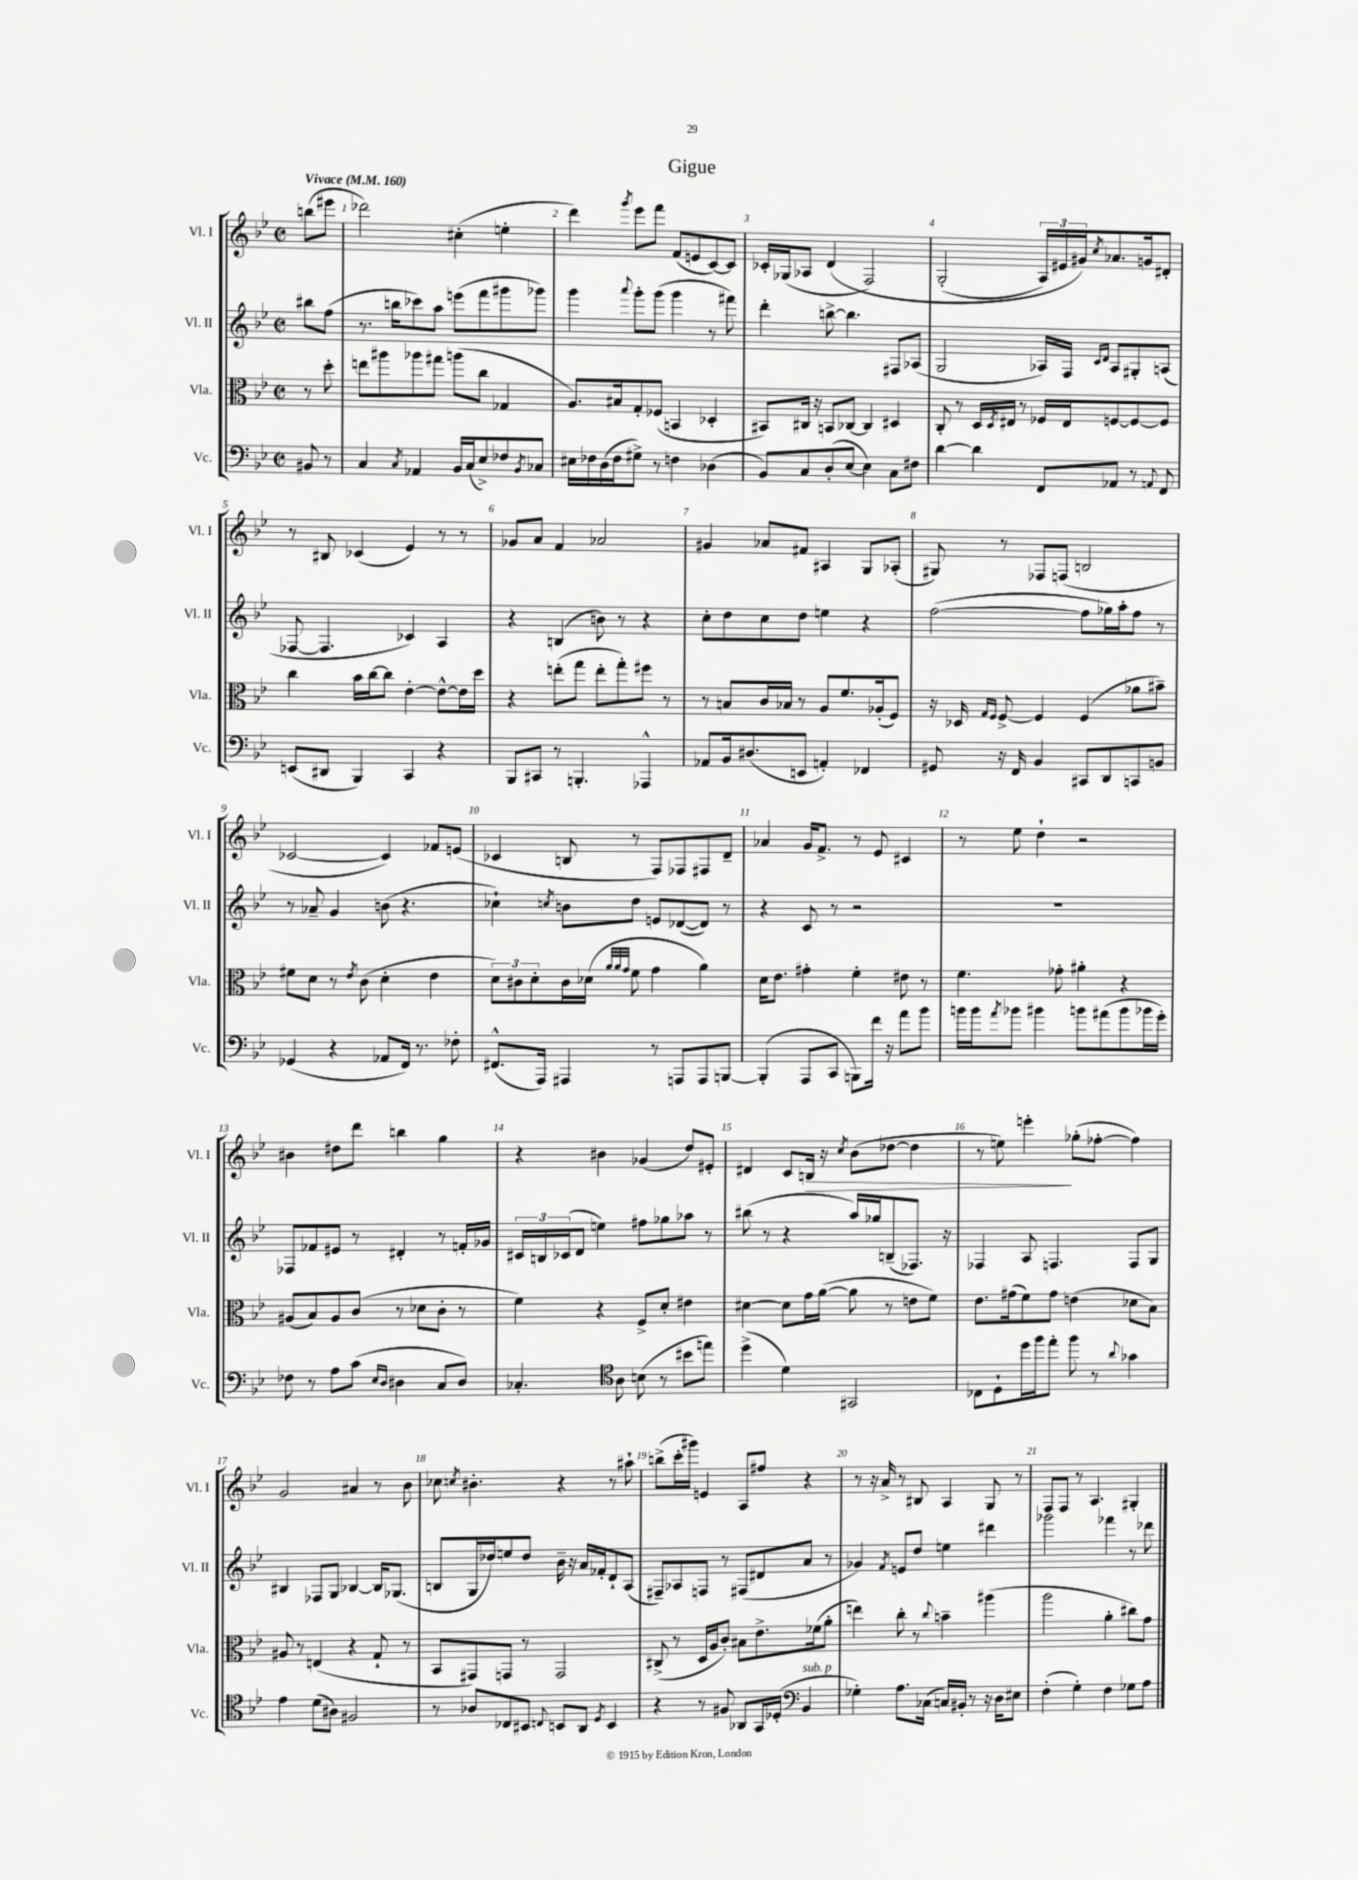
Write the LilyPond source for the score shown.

\header { title = "Gigue" }
<<
\new StaffGroup <<
\new Staff = "s0" \with { instrumentName = "Vl. I" shortInstrumentName = "Vl. I" } {
    \clef treble \key bes \major \defaultTimeSignature \time 2/2 \partial 4 \tempo "Vivace" 4 = 160
    b''8( eis'''8 |
    des'''2) cis''4-.( e''4-. |
    d'''4) \acciaccatura { g'''8 } ees'''8 f'''8 f'8( e'8 c'8~) c'8 |
    ces'16-. ges16( aes8 d'4\( f2) |
    g2-.( \tuplet 3/2 { a16) eis'16 gis'16\) } \acciaccatura { c''8 } aes'8. g'16 dis'8-. |
    r8 bis8 ces'4( ees'4) r8 r8 |
    ges'8 a'8 f'4 aes'2 |
    gis'4 aes'8 fis'8 ais4 g8 aes8-.( |
    gis8) r8 fes8 f8( b2 |
    ces'2~ ces'4) fes'8 e'8( |
    ces'4 b8 r8 f8) fes8 fis8 d'8-- |
    aes'4 g'16 f'8.-> r8 ees'8 cis'4 |
    r8 ees''8 d''4-! r2 |
    bis'4 dis''8 d'''8 b''4 g''4 |
    r4 bis'4 ges'4( d''8) eis'8-. |
    dis'4 c'8 b16\> r16 \acciaccatura { c''8 } bes'8( des''8~ des''4 |
    r8 e''8) e'''4-.\! ges''8-.( fes''8~-. fes''4) |
    g'2 ais'4 r8 bes'8 |
    ces''8 \acciaccatura { c''8 } bis'4.-. r4 r8 ais''8-! |
    b''8->( c'''16-. gis'''16) e'4 a8 fis''8 r4 |
    r8 r16 a'16-> r8 bis8 a4 g8 r8 |
    f8 f8 r8 a4. gis4-. \bar "|." |
}
\new Staff = "s1" \with { instrumentName = "Vl. II" shortInstrumentName = "Vl. II" } {
    \clef treble \key bes \major \defaultTimeSignature \time 2/2 \partial 4
    bis''8 f''8( |
    r8. b''16 ces'''8) a''8 e'''8( f'''8 gis'''8 ges'''8) |
    g'''4 \appoggiatura { a'''8 } g'''8-. g'''8( g'''4 r8 fis'''8) |
    d'''4-. b''8~-> b''4. fis8 aes8( |
    g2 aes16) f16 \grace { c'16 d'16 } aes8 gis8-. a8( |
    fes8~ fes4. ces'4) a4 |
    r4 b4( b'8) r8 r4 |
    c''8-. d''8 c''8 d''8 e''4 r4 |
    f''2~( f''8 ges''16) a''16-. f''8 r8 |
    r8 aes'8-- g'4 b'8( r4. |
    ces''4-!) \acciaccatura { c''8 } b'8 d''8 e'8 des'8~( des'8) r8 |
    r4 c'8 r8 r2 |
    R1 |
    fes8 fes'8 eis'8 r8 dis'4-. r8 f'16-. ges'16 |
    \tuplet 3/2 { cis'16 b16 ces'16( } d'8 e''4) fis''8 ges''8 aes''8 r8 |
    bis''8( r8 r4 a''16) ges''16 b8--( fes8.) r16 |
    fes4 a8 f4. f8 g8 |
    bis4 fes8 g8 bes4~ bes16 ges8.( |
    b8 g16 des''16) e''8 des''8 bes'16-- r16 a'16 fes'16-. d'8-! a8( |
    fis8--) aes8 f8 r8 fis8( dis'8 a'8 r8 |
    ges'4) \acciaccatura { f'8 } e'8 d''8 e''4 dis'''4 |
    ges'''2 fes'''4 r8 des'''8 \bar "|." |
}
\new Staff = "s2" \with { instrumentName = "Vla." shortInstrumentName = "Vla." } {
    \clef alto \key bes \major \defaultTimeSignature \time 2/2 \partial 4
    r8 d''8-. |
    e''8 ais''8 aes''8 gis''8 a''8( c''8 ges4 |
    a8.) bis16 g8-. fes8( b,4 des4-. |
    bis,8) cis16 r16 b,8 ces8~ ces4 dis4 |
    c8-. r8 d16 \acciaccatura { d8 } eis16 r8 fes16 eis16 f8~ f8~ f8 |
    c''4 bes'16 c''16~ c''8 ees'4~-. ees'8~-^ ees'16 d''16 |
    r4 e''8-.( g''8 e''8-. g''8-.) fis''8 r8 |
    r8 b8 c'16 bes16 r8 a8 f'8. aes16-.( f8) |
    r16 des16 \grace { g16 f16 } f8~-> f4 f4( aes'8 bis'8--) |
    fis'8 d'8 r8 \acciaccatura { ees'8 } c'8( d'4-. ees'4 |
    \tuplet 3/2 { d'8) cis'8 d'8-. } cis'16 des'16( \grace { a'32 a'32 g'32 } f'8 g'4 a'4) |
    d'16 ees'8. gis'4-. f'4-. eis'8 r8 |
    f'4. ges'8-. ais'4-. r4 |
    ais8( bes8) ais8 c'8( r8 des'8 c'8-. r8 |
    f'4) r4 f8-> d'8-. eis'4 |
    dis'4~ dis'8 g'16 a'16~( a'8 r8 e'8 f'8) |
    ees'8. gis'16( f'8) gis'8 e'4( des'8 bes8) |
    ais8 r8 e4( r4 g8-! r8 |
    bes,8 gis,8) g,8 r8 g,2 |
    cis8->( r8 d16 a16 c'8-.) bis8 ees'8.-> fes'16( a'8-. |
    e''4) c''8-. r8 \appoggiatura { c''8 } b'4-- ais''4( |
    a''2 a'4-. cis''8) g'8 \bar "|." |
}
\new Staff = "s3" \with { instrumentName = "Vc." shortInstrumentName = "Vc." } {
    \clef bass \key bes \major \defaultTimeSignature \time 2/2 \partial 4
    bis,8 r8 |
    c4 \acciaccatura { c8 } aes,4 bes,16 c16( ees8->) fes8 \acciaccatura { bes,8 } ces8 |
    eis16 fes16 d16( fes16 gis8->) r8 f4 des4( |
    bes,8) c8 d8-.( ees8~ ees4) c8 fis8 |
    d'4~ d'4 f,8 aes,8 r8 \appoggiatura { a,8 } f,8 |
    e,8( dis,8 bes,,4) c,4 r4 |
    bes,,8 cis,8 r8 b,,4.-. aes,,4-^ |
    aes,8 bes,16 dis8.( e,8 a,4-.) fes,4 |
    gis,8 r16 f,16 bes,4 cis,8 d,8 c,8 b,8 |
    ges,4( r4 aes,8 f,16) r8. fes8-. |
    fis,8.-^( a,,16) ais,,4 r8 a,,8 a,,8 b,,8~ |
    b,,4-.( a,,8 c,8 b,,8) f'16 r16 a'8 bes'8 |
    b'16 b'16 \acciaccatura { a'8 } bes'8 bis'4 b'8 ais'8( b'8 bes'16 g'16-.) |
    fes8 r8 a8 c'8( \grace { ees16 d16 } dis4 c8 dis8) |
    ces4.-. \clef tenor a8 b8( r8 bis'8 e''8) |
    d''4->( d'4) gis,2 |
    ces8 d8-! d''16 f''16 ees''8-. f''8 r8 \appoggiatura { a'8 } ges'4 |
    ees'4 d'8( ais8) fis2 |
    r8 aes8 ces8 bis,8 \appoggiatura { c8 } b,8 a,8 \acciaccatura { d8 } b,4 |
    r4 r8 fis8 aes,8 g,16 des16-.( \clef bass bes,4^\markup { \italic "sub. p" } |
    ges4-.) a8. ces16( c16) bis,16-. r8 r16 d16 eis8 |
    f4-.( g4-.) f4 ges8 a8 \bar "|." |
}
>>
>>
\layout { \context { \Score \override BarNumber.break-visibility = ##(#f #t #t) barNumberVisibility = #all-bar-numbers-visible } }
